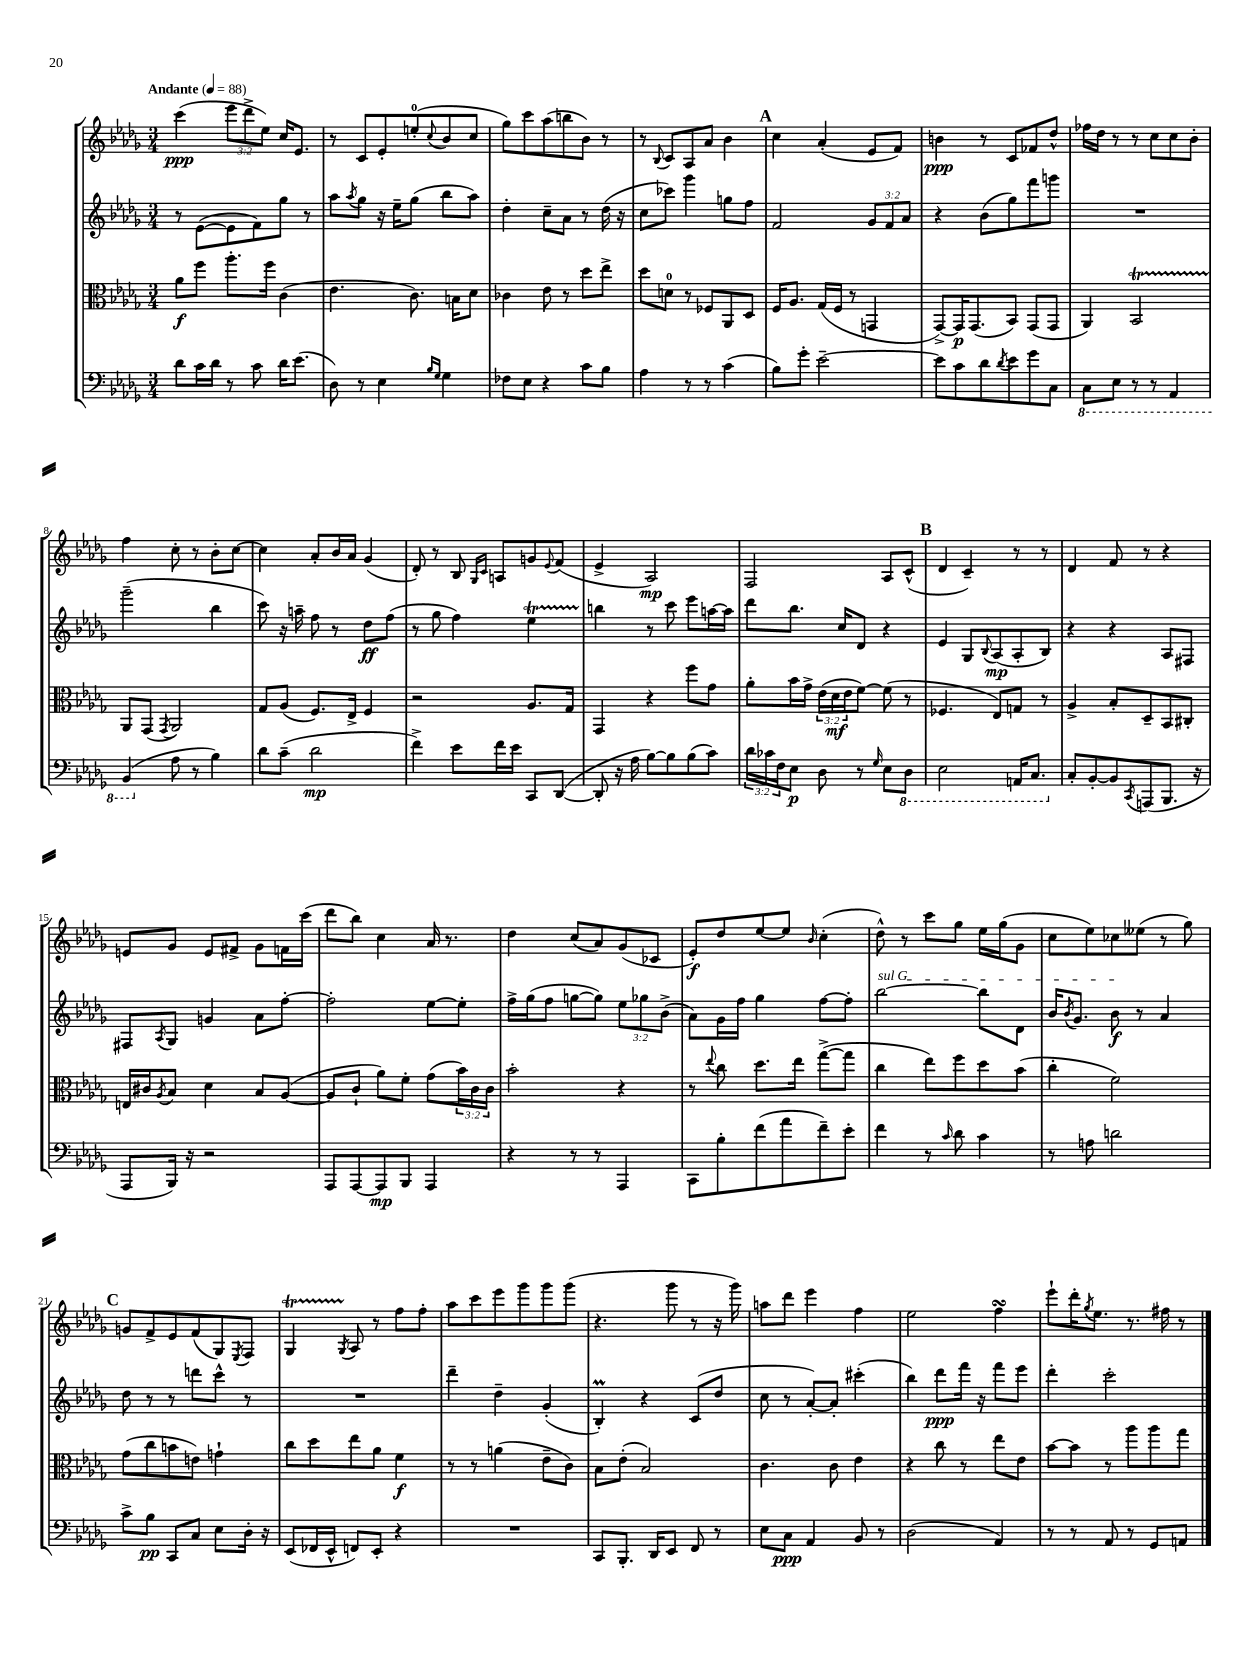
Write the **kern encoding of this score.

**kern	**kern	**kern	**kern
*staff4	*staff3	*staff2	*staff1
*clefF4	*clefC3	*clefG2	*clefG2
*k[b-e-a-d-g-]	*k[b-e-a-d-g-]	*k[b-e-a-d-g-]	*k[b-e-a-d-g-]
*M3/4	*M3/4	*M3/4	*M3/4
*MM88	*MM88	*MM88	*MM88
8d-\L	8a-\L	8r	(4ccc\
16c\L	8ff\J	([8e-\L	.
16d-\JJ	.	.	.
8r	8.aa-'\L	8e-\]	12eee-\L
.	.	.	12ddd-^\
8c\	.	8f\)	.
.	.	.	12ee-\J)
.	16ff\Jk	.	.
16d-\LK	(4c\	8gg-\J	16cc/LK
(8.e-\J	.	.	8.e-/J
.	.	8r	.
=	=	=	=
8D-\)	4.e-\	8aa-\L	8r
.	.	8qaa-/	.
8r	.	8gg-\J	8c/L
4E-\	.	16r	8e-'/
.	.	16ee-~\LK	.
.	8.c\)	(8gg-\J	(8ee'/
16qqB-/LL	.	.	.
16qqG-/JJ	.	.	8qqcc/
4G-\	.	8bb-\L	8b-/
.	16B\LK	.	.
.	8d-\J	8aa-\J)	8cc/J
=	=	=	=
8F-\L	4c-\	4dd-'\	8gg-\L)
8E-\J	.	.	8ccc\
4r	8e-\	8cc~\L	(8aa-\
.	8r	8a-\J	8bb\
8c\L	8dd-\L	8r	8b-\J)
8B-\J	8ee-^\J	(16dd-\	8r
.	.	16r	.
=	=	=	=
4A-\	8dd-\L	8cc\L	8r
.	.	.	8qqB-/
.	8d\J	8ccc-\J)	8c/L
8r	8r	4ggg-\	8A-/
8r	8F-/L	.	8a-/J
(4c\	8AA-/	8gg\L	4b-\
.	8D-/J	8ff\J	.
=	=	=	=
8B-\L)	16F/LK	2f/	4cc\
.	8.A-/J	.	.
8g-'\J	.	.	.
[2e-~\	(16G-/LL	.	(4a-'/
.	16F/JJ	.	.
.	8r	.	.
.	4GG/	12g-/L	8e-/L
.	.	12f/	.
.	.	.	8f/J)
.	.	12a-/J	.
=	=	=	=
8e-\]L	[8GG-^/L)	4r	4b\
8c\	16GG-/]K	.	.
.	(8.GG-/	.	.
8d-\	.	(8b-\L	8r
8qd-/	.	.	.
8e-\	8BB-/J)	8gg-\)	8c/L
8g-\	(8GG-/L	8fff\	8f-/
8C\J	8GG-/J	8ggg\J	8dd-^^/J
=	=	=	=
8CC\L	4AA-/)	2.r	16ff-\LL
.	.	.	16dd-\JJ
8EE-\J	.	.	8r
8r	2BB-/	.	8r
8r	.	.	8cc\L
4AAA-/	.	.	8cc\
.	.	.	8b-'\J
=	=	=	=
(4BBB-/	8AA-/L	(2ggg-~\	4ff\
.	(8GG-/J	.	.
.	8qGG-/	.	.
8A-\	2AA-/)	.	8cc'\
8r	.	.	8r
4B-\)	.	4bb-\	8b-'\L
.	.	.	[8cc\J
=	=	=	=
8d-\L	8G-/L	8ccc\)	4cc\]
(8c~\J	(8A-/J	16r	.
.	.	16aa~\	.
2d-\	8.F/L)	8ff\	8a-'/L
.	.	8r	16b-/L
.	16E-^/Jk	.	16a-/JJ
.	4F/	8dd-\L	(4g-/
.	.	(8ff\J	.
=	=	=	=
4f^\)	2r	8r	8d-'/)
.	.	8gg-\	8r
8e-\L	.	4ff\)	8B-/
.	.	.	16qqG-/LL
.	.	.	16qqc/JJ
16f\L	.	.	8A/L
16e-\JJ	.	.	.
8CC/L	8.A-/L	4ee-\	8g/
.	.	.	8qqe-/
([8DD-/J	.	.	(8f/J
.	16G-/Jk	.	.
=	=	=	=
8DD-'/]	4GG-/	4bb\	4e-^/
16r	.	.	.
16A-\	.	.	.
[8B-\L)	4r	8r	2A-/)
8B-\]	.	8ccc\	.
(8B-\	8ff\L	8eee-\L	.
8c\J)	8g-\J	[16aa\L	.
.	.	16aa\]JJ	.
=	=	=	=
24d-\LL	8a-'\L	8ddd-\L	2F/
24c-\	.	.	.
24F\J	.	.	.
8E-\J	16b-\L	8.bb-\J	.
.	16g-^\JJ	.	.
8D-\	(24e-\LL	.	.
.	24d-\	.	.
.	.	16cc/LK	.
.	24e-\J	.	.
8r	[8f\J)	8d-/J	.
16qqG-/	.	.	.
8E-\L	(8f\]	4r	8A-/L
8DD-\J	8r	.	(8c^^/J
=	=	=	=
2EE-\	4.F-/	4e-/	4d-/
.	.	8G-/L	4c~/)
.	.	8qqB-/	.
.	8E-/L)	(8A-/	.
16AAA/LK	8G/J	8A-'/	8r
8.CC/J	.	.	.
.	8r	8B-/J)	8r
=	=	=	=
8C'/L	4A-^/	4r	4d-/
[8BB-'/	.	.	.
8BB-/]	8B-'/L	4r	8f/
8qCC/	.	.	.
(8AAA/	8D-~/	.	8r
8.BBB-/J	8BB-/	8A-/L	4r
.	8C#'/J	8F#/J	.
16r	.	.	.
=	=	=	=
8AAA-/L	16E/LL	8F#/L	8e/L
.	16c#/J	.	.
.	8qA-/	8qA-/	.
16BBB-/Jk)	8B-/J	8G-/J	8g-/J
16r	.	.	.
2r	4d-\	4g/	8e/L
.	.	.	8f#^/J
.	8B-/L	8a-\L	8g-\L
.	([8A-/J	[8ff'\J	16f\L
.	.	.	(16ccc\JJ
=	=	=	=
8AAA-/L	8A-/]L	2ff'\]	8ddd-\L
[8AAA-/	8c`/J	.	8bb-\J)
8AAA-/]	8a-\L)	.	4cc\
8BBB-/J	8f'\J	.	.
4AAA-/	(8g-\L	[8ee-\L	16a-/
.	.	.	8.r
.	24b-\L)	8ee-'\]J	.
.	24c\	.	.
.	24c\JJ	.	.
=	=	=	=
4r	2b-'\	16ff^\LL	4dd-\
.	.	(16gg-\J	.
.	.	8ff\J	.
8r	.	[8gg\L	(8cc/L
8r	.	8gg\]J)	8a-/)
4AAA-/	4r	12ee-\L	(8g-/
.	.	12gg-\	.
.	.	.	8c-/J
.	.	(12b-^\J	.
=	=	=	=
8CC\L	8r	8a-\L)	8e-'/L)
.	8qqee-/	.	.
8B-'\	8cc\	16g-\L	8dd-/
.	.	16ff\JJ	.
(8f\	8.dd-\L	4gg-\	[8ee-/
8a-\	.	.	8ee-/]J
.	16ee-\Jk	.	.
.	.	.	16qqb-/
8f~\)	([8gg-^\L	[8ff\L	(4cc'\
8e-'\J	8gg-\]J	8ff'\]J	.
=	=	=	=
4f\	4cc\	[2bb-\	8dd-^^\)
.	.	.	8r
8r	8ee-\L)	.	8ccc\L
16qqc/	.	.	.
8d-\	8ff\	.	8gg-\J
4c\	8dd-\	8bb-\]L	16ee-\LL
.	.	.	(16gg-\J
.	(8b-\J	8d-\J	8g-\J
=	=	=	=
8r	4cc'\	16b-/LK	8cc\L
.	.	8qb-/	.
.	.	8.g-/J	.
8A\	.	.	8ee-\)
2d\	2f\)	8b-\	8cc-\
.	.	8r	(8ee--\J
.	.	4a-/	8r
.	.	.	8gg-\)
=	=	=	=
8c^\L	(8g-\L	8dd-\	8g/L
8B-\J	8cc\	8r	8f^/
8CC/L	8b\	8r	8e-/
8C/J	8e\J)	8ddd\L	(8f/
8E-\L	4g`\	8ccc^^\J	8G-/)
.	.	.	8qE-/
16D-'\Jk	.	8r	8F/J
16r	.	.	.
=	=	=	=
(8EE-/L	8cc\L	2.r	4G-/
16FF-/L	8dd-\	.	.
16EE-^^/JJ	.	.	.
.	.	.	8qG-/
8FF/L)	8ee-\	.	8A-/
8EE-'/J	8a-\J	.	8r
4r	4f\	.	8ff\L
.	.	.	8ff'\J
=	=	=	=
2.r	8r	4ddd-~\	8aa-\L
.	8r	.	8ccc\
.	(4a\	4dd-~\	8eee-\
.	.	.	8ggg-\
.	8e-~\L	(4g-'/	8ggg-\
.	8c\J)	.	(8ggg-\J
=	=	=	=
8CC/L	8B-\L	4B-'/)	4.r
8.BBB-'/J	(8e-'\J	.	.
.	2B-/)	4r	.
16DD-/LK	.	.	.
8EE-/J	.	.	8ggg-\
8FF/	.	(8c/L	8r
8r	.	8dd-/J	16r
.	.	.	16ggg-\)
=	=	=	=
8E-\L	4.c\	8cc\	8aa\L
8C\J	.	8r	8ddd-\J
4AA-/	.	[8a-'/L)	4eee-\
.	8c\	8a-'/]J	.
8BB-/	4e-\	(4ccc#'\	4ff\
8r	.	.	.
=	=	=	=
(2D-\	4r	4bb-\)	2ee-\
.	8cc\	8ddd-\L	.
.	8r	16fff\Jk	.
.	.	16r	.
4AA-/)	8ee-\L	8fff\L	4ff\
.	8e-\J	8eee-\J	.
=	=	=	=
8r	[8b-\L	4ddd-'\	8eee-`\L
8r	8b-\]J	.	16ddd-'\K
.	.	.	8qgg-/
.	.	.	8.ee-\J
8AA-/	8r	2ccc'\	.
8r	8aa-\L	.	8.r
8GG-/L	8aa-\	.	.
.	.	.	16ff#\
8AA/J	8gg-\J	.	8r
==	==	==	==
*-	*-	*-	*-
